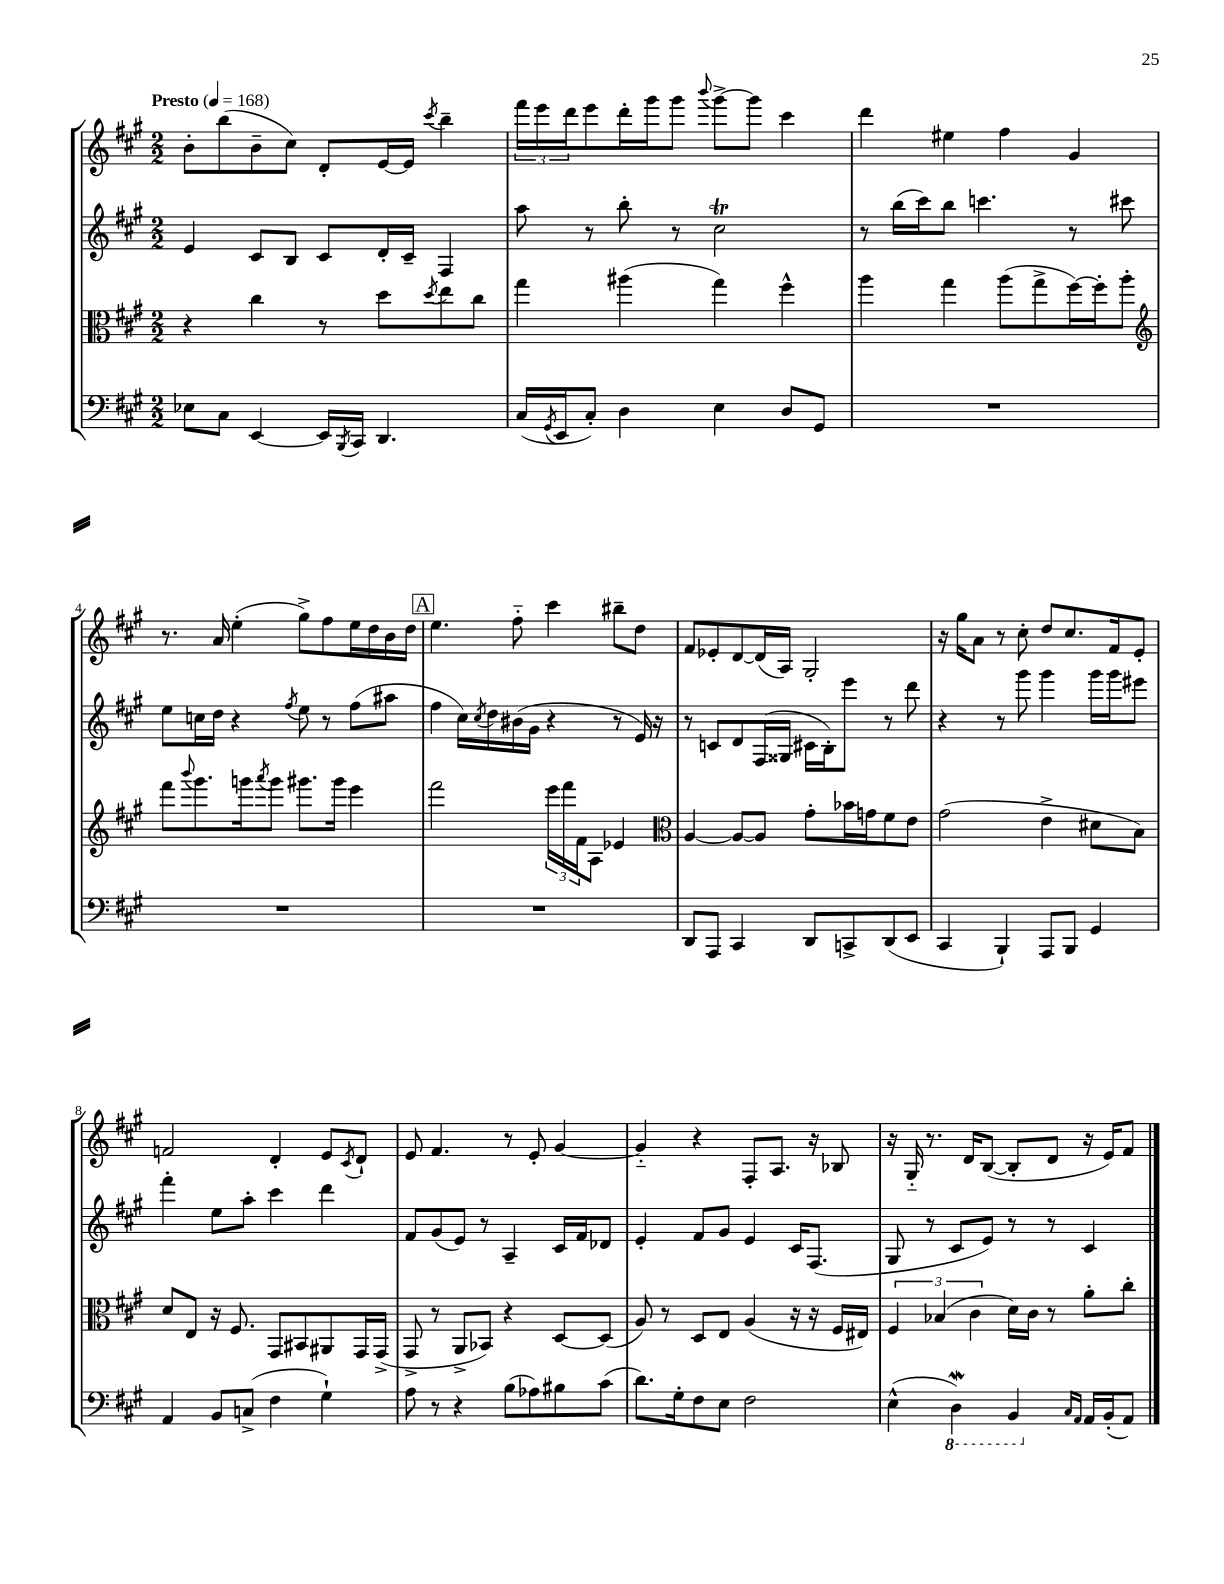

**kern	**kern	**kern	**kern
*part4	*part3	*part2	*part1
*staff4	*staff3	*staff2	*staff1
*clefF4	*clefC3	*clefG2	*clefG2
*k[f#c#g#]	*k[f#c#g#]	*k[f#c#g#]	*k[f#c#g#]
*M2/2	*M2/2	*M2/2	*M2/2
*MM168	*MM168	*MM168	*MM168
=1	=1	=1	=1
!	!	!	!LO:TX:a:B:t=Presto
8E-X\L	4r	4e/	8b'\L
8C#\J	.	.	(8bb\
[4EE/	4cc#\	8c#/L	8b~\
.	.	8B/J	8cc#\J)
16EE/LL]	8r	8c#/L	8d'/L
8qBBB/	.	.	.
16CC#/JJ	.	.	.
4.DD/	8dd\L	16d'/L	[16e/L
.	.	16c#~/JJ	16e/JJ]
.	8qdd/	.	8qccc#/
.	8ee\	4F#/	4bb~\
.	8cc#\J	.	.
=2	=2	=2	=2
(16C#/LL	4gg#\	8aa\	24fff#\LL
.	.	.	24eee\
8qGG#/	.	.	.
16EE/J	.	.	.
.	.	.	24ddd\J
8C#'/J)	.	8r	8eee\
4D\	(4aa#X\	8bb'\	16ddd'\L
.	.	.	16ggg#\J
.	.	8r	8ggg#\J
.	.	.	8qqbbb/
4E\	4gg#\)	2cc#t\	[8ggg#^\L
.	.	.	8ggg#\J]
8D/L	4ff#^^\	.	4ccc#\
8GG#/J	.	.	.
=3	=3	=3	=3
1r	4aa\	8r	4ddd\
.	.	(16bb\LL	.
.	.	16ccc#\J)	.
.	4gg#\	8bb\J	4ee#X\
.	.	4.cccn\	.
.	(8aa\L	.	4ff#\
.	8gg#^\	.	.
.	[16ff#\L)	8r	4g#/
.	16ff#'\J]	.	.
.	8aa'\J	8ccc#X\	.
!!LO:LB:g=z
=4	=4	=4	=4
*	*clefG2	*	*
1r	8fff#\L	8ee\L	8.r
.	8qqbbb/	.	.
.	8.ggg#\	16ccn\L	.
.	.	16dd\JJ	16a/
.	.	4r	(4ee'\
.	16gggn\k	.	.
.	8qaaa/	.	.
.	8ggg\J	.	.
.	.	8qff#/	.
.	8.ggg#X\L	8ee\	8gg#^\L)
.	.	8r	8ff#\
.	16ggg#\Jk	.	.
.	4eee\	(8ff#\L	16ee\L
.	.	.	16dd\
.	.	8aa#X\J	16b\
.	.	.	16dd\JJ
!!LO:REH:place=s1:t=A
=5	=5	=5	=5
1r	2fff#\	4ff#\	4.ee\
.	.	16cc#\LL)	.
.	.	8qcc#/	.
.	.	16dd\	.
.	.	(16b#X\	8ff#\
.	.	16g#\JJ	.
.	24eee\LL	4r	4ccc#\
.	24fff#\	.	.
.	24f#\J	.	.
.	8A\J	.	.
.	4e-X/	8r	8bb#X~\L
.	.	16e/)	8dd\J
.	.	16r	.
=6	=6	=6	=6
*	*clefC3	*	*
8DD/L	[4A/	8r	8f#/L
8AAA/J	.	8cn/L	8e-X'/
4CC#/	8A/L_	8d/	[8d/
.	8A/J]	(16F#/L	(16d/L]
.	.	16G##X/JJ	16A/JJ)
8DD/L	8g#'\L	16c#X\LL	2G#'/
.	.	16B'\J)	.
8CCn^/	16b-X\L	8eee\J	.
.	16gn\J	.	.
(8DD/	8f#\	8r	.
8EE/J	8e\J	8ddd\	.
=7	=7	=7	=7
4CC#/	(2g#\	4r	16r
.	.	.	16gg#\KL
.	.	.	8a\J
4BBB`/)	.	8r	8r
.	.	8ggg#\	8cc#'\
8AAA/L	4e^\	4ggg#\	8dd/L
8BBB/J	.	.	8.cc#/
4GG#/	8d#X\L	16ggg#\LL	.
.	.	16ggg#\J	16f#/k
.	8B\J)	8eee#X\J	8e'/J
!!LO:LB:g=z
=8	=8	=8	=8
4AA/	8d/L	4fff#'\	2fn/
.	8E/J	.	.
8BB/L	16r	8ee\L	.
.	8.F#/	.	.
(8Cn^/J	.	8aa'\J	.
4F#\	8GG#/L	4ccc#\	4d'/
.	8BB#X/	.	.
4G#`\)	8AA#X/	4ddd\	8e/L
.	.	.	8qc#/
.	16GG#/L	.	8d`/J
.	(16GG#^/JJ	.	.
=9	=9	=9	=9
8A\	8GG#^/	8f#/L	8e/
8r	8r	(8g#/	4.f#/
4r	8AA^/L	8e/J)	.
.	8BB-X/J)	8r	.
(8B\L	4r	4A~/	8r
8A-X\)	.	.	8e'/
8B#X\	[8D/L	16c#/LL	[4g#/
.	.	16f#/J	.
(8c#\J	(8D/J]	8d-X/J	.
=10	=10	=10	=10
8.d\L)	8A/)	4e'/	4g#/]
.	8r	.	.
16G#'\k	.	.	.
8F#\	8D/L	8f#/L	4r
8E\J	8E/J	8g#/J	.
2F#\	(4A/	4e/	8F#'/L
.	.	.	8.A/J
.	16r	16c#/KL	.
.	16r	(8.F#/J	16r
.	16F#/LL	.	8B-X/
.	16E#X/JJ)	.	.
=11	=11	=11	=11
(4E^^\	6F#/	8G#/	16r
.	.	.	16G#/
.	.	8r	8.r
.	(6B-X/	.	.
*8ba	*	*	*
4DDw\)	.	8c#/L	.
.	.	.	16d/KL
.	6c#\	.	.
.	.	8e/J)	([8B/J
4BBB/	16d\LL)	8r	8B'/L]
.	16c#\JJ	.	.
.	8r	8r	8d/J
*X8ba	*	*	*
16qqC#/LL	.	.	.
16qqAA/JJ	.	.	.
16AA/LL	8a'\L	4c#/	16r
(16BB'/J	.	.	16e/KL)
8AA/J)	8cc#'\J	.	8f#/J
==	==	==	==
*-	*-	*-	*-
